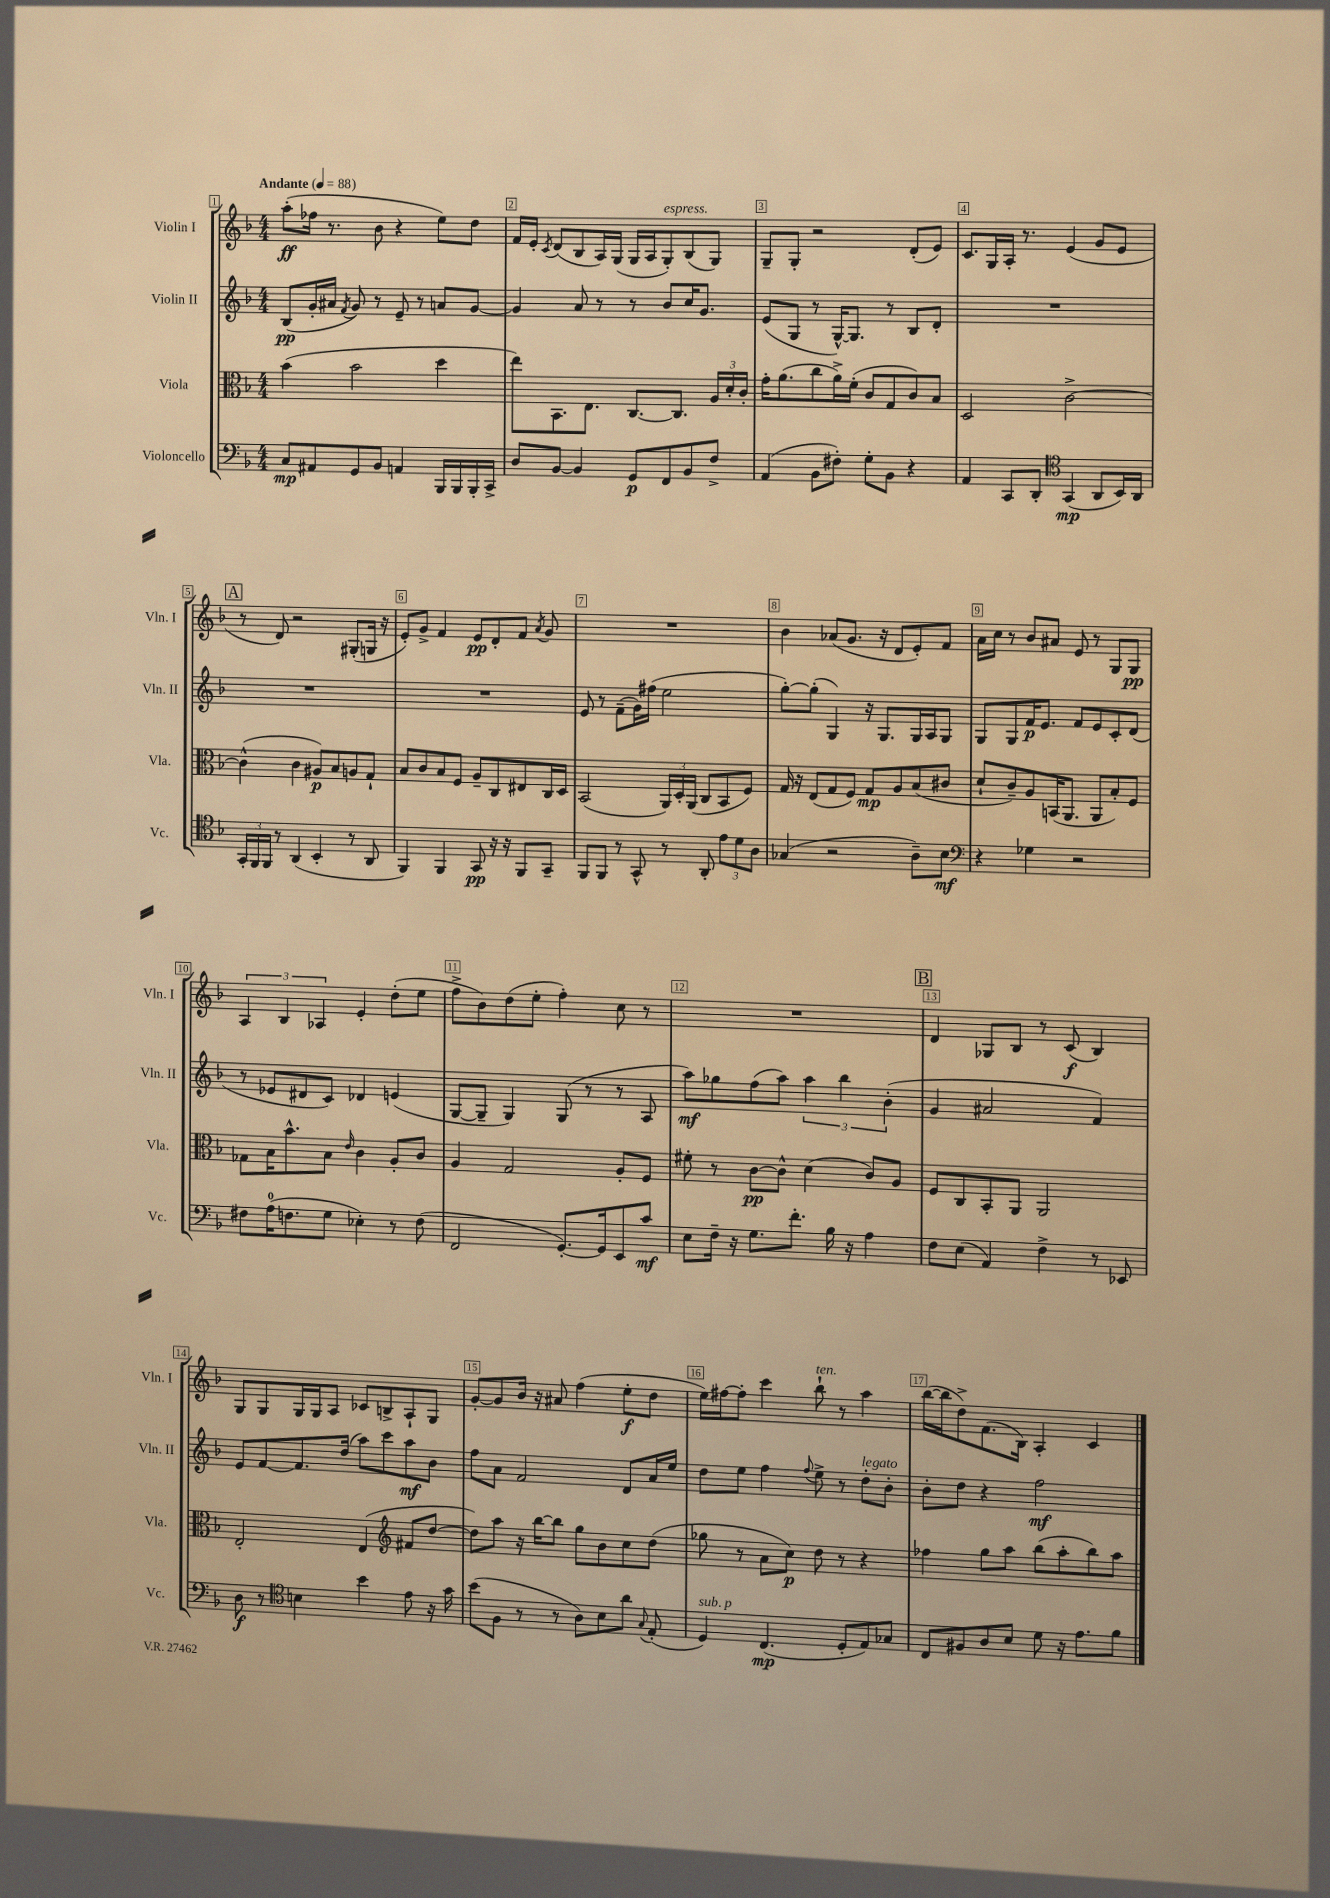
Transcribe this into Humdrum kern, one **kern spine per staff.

**kern	**kern	**kern	**kern
*staff4	*staff3	*staff2	*staff1
*clefF4	*clefC3	*clefG2	*clefG2
*k[b-]	*k[b-]	*k[b-]	*k[b-]
*M4/4	*M4/4	*M4/4	*M4/4
*MM88	*MM88	*MM88	*MM88
8C/L	(4b-\	(8B-/L	(8aa'\L
8AA#/	.	16g'/L	16ff-\Jk
.	.	16a#/JJ	8.r
.	.	8qf/	.
8GG/	2b-\	8g/)	.
8BB-/J	.	8r	8b-\
4AA/	.	8e~/	4r
.	.	8r	.
16BBB-/LL	4dd\	8a/L	8ee\L)
16BBB-/	.	.	.
16BBB-'/	.	[8g/J	8dd\J
16CC^/JJ	.	.	.
=	=	=	=
8D/L	8ee\L)	4g/]	16f/LL
.	.	.	16e'/JJ
.	.	.	8qc/
[8BB-/J	8.BB-\	.	(8d/L
4BB-/]	.	8a/	8B-/
.	8.E\J	.	.
.	.	8r	16A/L)
.	.	.	(16G/JJ
8GG/L	[8.C/L	8r	16G/LL
.	.	.	16A/J
8FF/	.	8b-/L	8G'/)
.	8.C/]J	.	.
8BB-/	.	16cc/K	(8B-/
.	.	8.g/J	.
8F^/J	24A/LL	.	8G/J)
.	24d'/	.	.
.	24c'/JJ	.	.
=	=	=	=
(4AA/	16g'\LK	(8e/L	8G~/L
.	(8.a\	.	.
.	.	8G/J	8G'/J
8BB-\L	8cc\	8r	2r
8F#'\J)	16a^\L)	[16G^^/LK)	.
.	(16f'\JJ	8.G/]J	.
8G'\L	8c/L	.	.
8BB-\J	8G/	8r	.
4r	8c/)	8B-/L	(8d'/L
.	8B-/J	8d'/J	8e/J)
=	=	=	=
4AA/	2D/	1r	8.c/L
.	.	.	16G/L
8CC/L	.	.	16A'/JJ
.	.	.	8.r
8DD'/J	.	.	.
*clefC4	*	*	*
(4GG/	[2c^\	.	(4e/
8AA/L	.	.	8g/L
16BB-/L)	.	.	8e/J
16AA/JJ	.	.	.
=	=	=	=
24GG'/LL	(4c^^\]	1r	8r
24FF/	.	.	.
24FF/JJ	.	.	.
8r	.	.	8d/)
(4AA/	4c\	.	2r
4BB-'/	8A#/L)	.	.
.	8B-/	.	.
8r	8A/	.	(8G#'/L
8AA/	8G`/J	.	16G/Jk
.	.	.	16r
=	=	=	=
4FF/)	8B-/L	1r	8e'/L)
.	8c/	.	8g^/J
4FF/	8B-/	.	4f/
.	8F/J	.	.
8GG/	8A~/L	.	8e/L
16r	8C/	.	8d'/
16r	.	.	.
8FF/L	8E#/	.	8f/J
.	.	.	8qa/
8GG~/J	16C/L	.	8g/
.	16D/JJ	.	.
=	=	=	=
8FF/L	(2BB-/	8e/	1r
8FF/J	.	8r	.
8r	.	(8f~\L	.
8GG^^/	.	16g\L)	.
.	.	(16ff#\JJ	.
8r	24AA/LL)	2ee\	.
.	24D'/	.	.
.	(24AA/JJ	.	.
8AA'/	8C/L	.	.
12e\L	8BB-/	.	.
12d\	.	.	.
.	8F/J)	.	.
12A\J	.	.	.
=	=	=	=
(4G-/	16G/	[8gg'\L)	4b-\
.	16r	.	.
.	(8E/L	(8gg'\]J	.
2r	8G/	4G/)	(8a-/L
.	8F/J)	.	8.g/J
.	8G/L	16r	.
.	.	8.G/L	16r
.	8A/	.	8d/L
8A~\L)	(8B-/	16G/L	8e'/)
.	.	16A/J	.
8B-\J	8c#/J	8G/J	8f/J
=	=	=	=
*clefF4	*	*	*
4r	8d`/L	8G/L	16a\LL
.	.	.	16cc\JJ
.	8c~/)	8G/	8r
4G-\	8A/	16f/K	8b-/L
.	.	8.e/J	.
.	(16BB/K	.	8a#/J
.	8.AA/J	.	.
2r	.	8f/L	8e/
.	8AA/L	8e/	8r
.	8B-'/)	8c'/	8G/L
.	8F/J	(8d/J	8G/J
=	=	=	=
8F#\L	8G-\L	8r	6A/
(16A\K	16B-\K	8e-/L	.
.	.	.	6B-/
8.F\	8.b-^^\	.	.
.	.	8d#/	.
.	.	.	6A-/
8G\J	8B-\J	8c/J)	.
.	16qqe/	.	.
4E-'\)	4c\	4d-/	4e'/
8r	8A'/L	(4e/	(8dd'\L
(8F\	8c/J	.	8ee\J
=	=	=	=
2FF/	4A/	[8G/L	8ff^\L
.	.	8G~/]J	8b-\)
.	2G/	4G/)	(8dd\
.	.	.	8ee'\J
[8.GG'/L)	.	(8G/	4ff'\)
.	.	8r	.
16GG/]k	.	.	.
8EE/	8A'/L	8r	8cc\
8c/J	8F/J	8A/	8r
=	=	=	=
8E\L	8f#'\	8aa\L)	1r
16F~\Jk	8r	8gg-\	.
16r	.	.	.
8.G\L	[8c\L	(8ff\	.
.	8c^^\]J	8aa\J)	.
8.f'\J	.	.	.
.	(4d\	6aa\	.
16B-\	.	.	.
.	.	6bb-\	.
16r	.	.	.
4A\	8c/L)	.	.
.	.	(6b-'\	.
.	8A/J	.	.
=	=	=	=
8F\L	8F/L	4g/	4d/
(8E\J	8C/	.	.
4AA/)	8BB-'/	2a#/	8G-/L
.	8AA/J	.	8B-/J
4F^\	2AA/	.	8r
.	.	.	(8c/
8r	.	4f/)	4B-/)
8EE-/	.	.	.
=	=	=	=
8D\	2E'/	8e/L	8G/L
8r	.	[8f/	8G/
*clefC4	*	*	*
4B\	.	8.f/]	16G/L
.	.	.	16G/J
.	.	.	8A/J
.	.	(16dd/Jk	.
4b-\	(4E/	8aa\L)	8c-/L
.	.	8ccc\	8B^/
*	*clefG2	*	*
8e\	8f#/L	8aa\	8A`/
16r	[8dd/J	8b-\J	8G/J
16g\	.	.	.
=	=	=	=
(8b-\L	8dd\]L)	8ff\L	[8g'/L
8F\J	8aa\J	8a\J	8g/]
8r	16r	2f/	16b-/Jk
.	[16bb-\LK	.	16r
8r	8bb-\]J	.	8a#/
8A\L)	8gg\L	.	(4ff\
8B-\	8b-\	.	.
8a\J	8cc\	8d/L	8ee'\L
8qqG/	.	.	.
(8E'/	(8dd\J	16a/L	8dd\J
.	.	16ee/JJ	.
=	=	=	=
4D/)	8gg-\	8dd\L	16ee\LL)
.	.	.	[16ff#\J
.	8r	8ee\J	8ff#'\]J
(4.C/	8a\L	4ff\	4ccc\
.	8cc\J)	.	.
.	.	8qqff/	.
.	8dd\	8ee^\	8bb-`\
8D'/L	8r	8r	8r
8E/)	4r	8dd'\L	4aa\
8G-/J	.	8b-'\J	.
=	=	=	=
8C/L	4ff-\	8b-'\L	([16bb-\LL
.	.	.	16bb-\]J
8F#/	.	8dd\J	8dd^\)
8A/	8gg\L	4r	(8.f\
8B-/J	8aa\J	.	.
.	.	.	16B-\Jk)
8d\	(8bb-\L	2ff\	4A'/
16r	8aa'\	.	.
8.e\L	.	.	.
.	8bb-\)	.	4c/
8f\J	8aa\J	.	.
==	==	==	==
*-	*-	*-	*-
